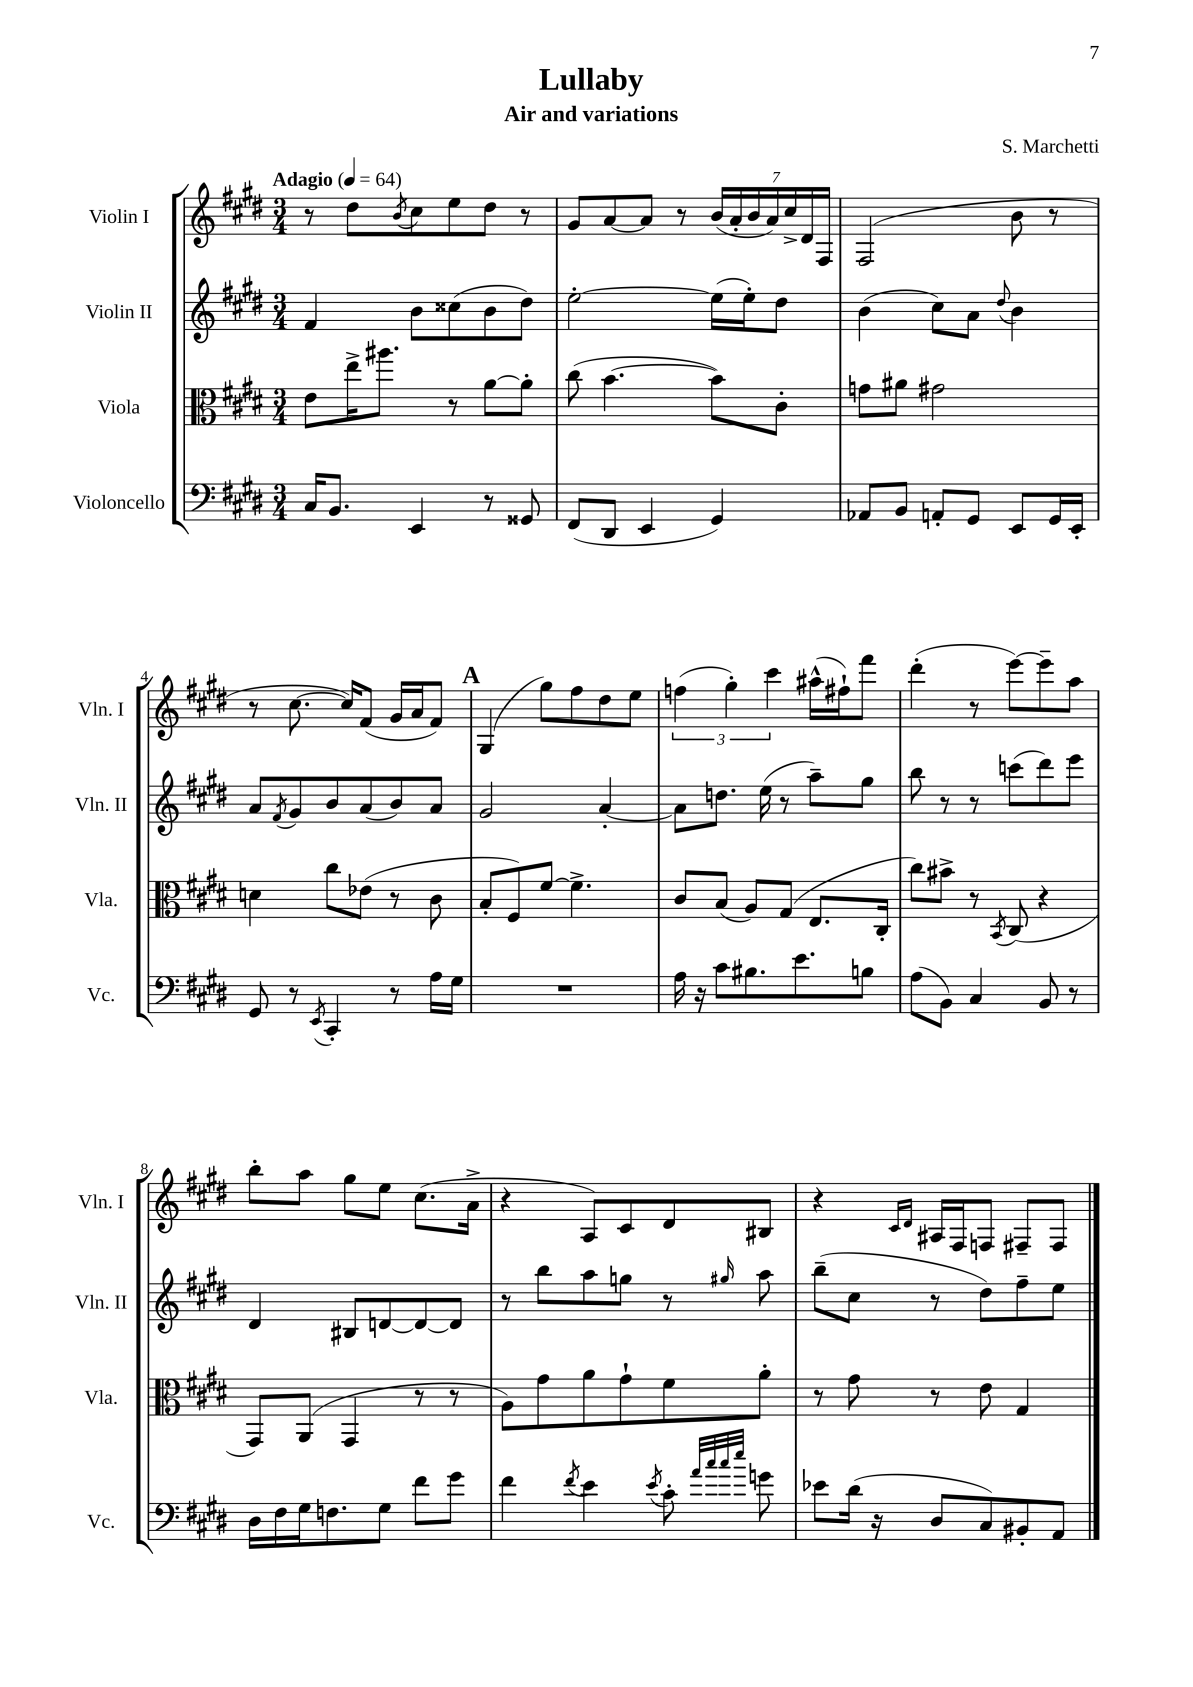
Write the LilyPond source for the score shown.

\header { title = "Lullaby" composer = "S. Marchetti" subtitle = "Air and variations" }
<<
\new StaffGroup <<
\new Staff = "s0" \with { instrumentName = "Violin I" shortInstrumentName = "Vln. I" } {
    \clef treble \key e \major \numericTimeSignature \time 3/4 \tempo "Adagio" 4 = 64
    r8 dis''8 \acciaccatura { b'8 } cis''8 e''8 dis''8 r8 |
    gis'8 a'8~ a'8 r8 \tuplet 7/4 { b'16( a'16-. b'16 a'16) cis''16-> dis'16 fis16 } |
    fis2( b'8 r8 |
    r8 cis''8.~ cis''16) fis'8( gis'16 a'16 fis'8) |
    \mark \markup { \bold "A" } gis4( gis''8) fis''8 dis''8 e''8 |
    \tuplet 3/2 { f''4( gis''4-.) cis'''4 } ais''16-^( fis''16-!) fis'''8 |
    dis'''4-.( r8 e'''8~) e'''8-- a''8 |
    b''8-. a''8 gis''8 e''8 cis''8.( a'16-> |
    r4 a8) cis'8 dis'8 bis8 |
    r4 \grace { cis'16 dis'16 } ais16 fis16 f8 fis8-- fis8 \bar "|." |
}
\new Staff = "s1" \with { instrumentName = "Violin II" shortInstrumentName = "Vln. II" } {
    \clef treble \key e \major \numericTimeSignature \time 3/4
    fis'4 b'8 cisis''8( b'8 dis''8) |
    e''2~-. e''16( e''16-.) dis''8 |
    b'4( cis''8) a'8 \appoggiatura { dis''8 } b'4 |
    a'8 \acciaccatura { fis'8 } gis'8 b'8 a'8( b'8) a'8 |
    \mark \markup { \bold "A" } gis'2 a'4~-. |
    a'8 d''8. e''16( r8 a''8--) gis''8 |
    b''8 r8 r8 c'''8( dis'''8) e'''8 |
    dis'4 bis8 d'8~ d'8~ d'8 |
    r8 b''8 a''8 g''8 r8 \grace { gis''16 } a''8 |
    b''8--( cis''8 r8 dis''8) fis''8-- e''8 \bar "|." |
}
\new Staff = "s2" \with { instrumentName = "Viola" shortInstrumentName = "Vla." } {
    \clef alto \key e \major \numericTimeSignature \time 3/4
    e'8 e''16-> ais''8. r8 a'8~ a'8-. |
    cis''8( b'4.~ b'8) cis'8-. |
    g'8 ais'8 gis'2 |
    d'4 cis''8 ees'8( r8 cis'8 |
    \mark \markup { \bold "A" } b8-. fis8) fis'8~ fis'4.-> |
    cis'8 b8( a8) gis8( e8. cis16-. |
    cis''8) bis'8-> r8 \acciaccatura { b,8 } cis8( r4 |
    gis,8) a,8( gis,4 r8 r8 |
    a8) gis'8 a'8 gis'8-! fis'8 a'8-. |
    r8 gis'8 r8 e'8 gis4 \bar "|." |
}
\new Staff = "s3" \with { instrumentName = "Violoncello" shortInstrumentName = "Vc." } {
    \clef bass \key e \major \numericTimeSignature \time 3/4
    cis16 b,8. e,4 r8 gisis,8 |
    fis,8( dis,8 e,4 gis,4) |
    aes,8 b,8 a,8-. gis,8 e,8 gis,16 e,16-. |
    gis,8 r8 \acciaccatura { e,8 } cis,4-. r8 a16 gis16 |
    \mark \markup { \bold "A" } R2. |
    a16 r16 cis'8 bis8. e'8. b8 |
    a8( b,8) cis4 b,8 r8 |
    dis16 fis16 gis16 f8. gis8 fis'8 gis'8 |
    fis'4 \acciaccatura { fis'8 } e'4 \acciaccatura { e'8 } cis'8-. \grace { a'32 cis''32 cis''32 e''32 } g'8 |
    ees'8 dis'16( r16 dis8 cis8) bis,8-. a,8 \bar "|." |
}
>>
>>
